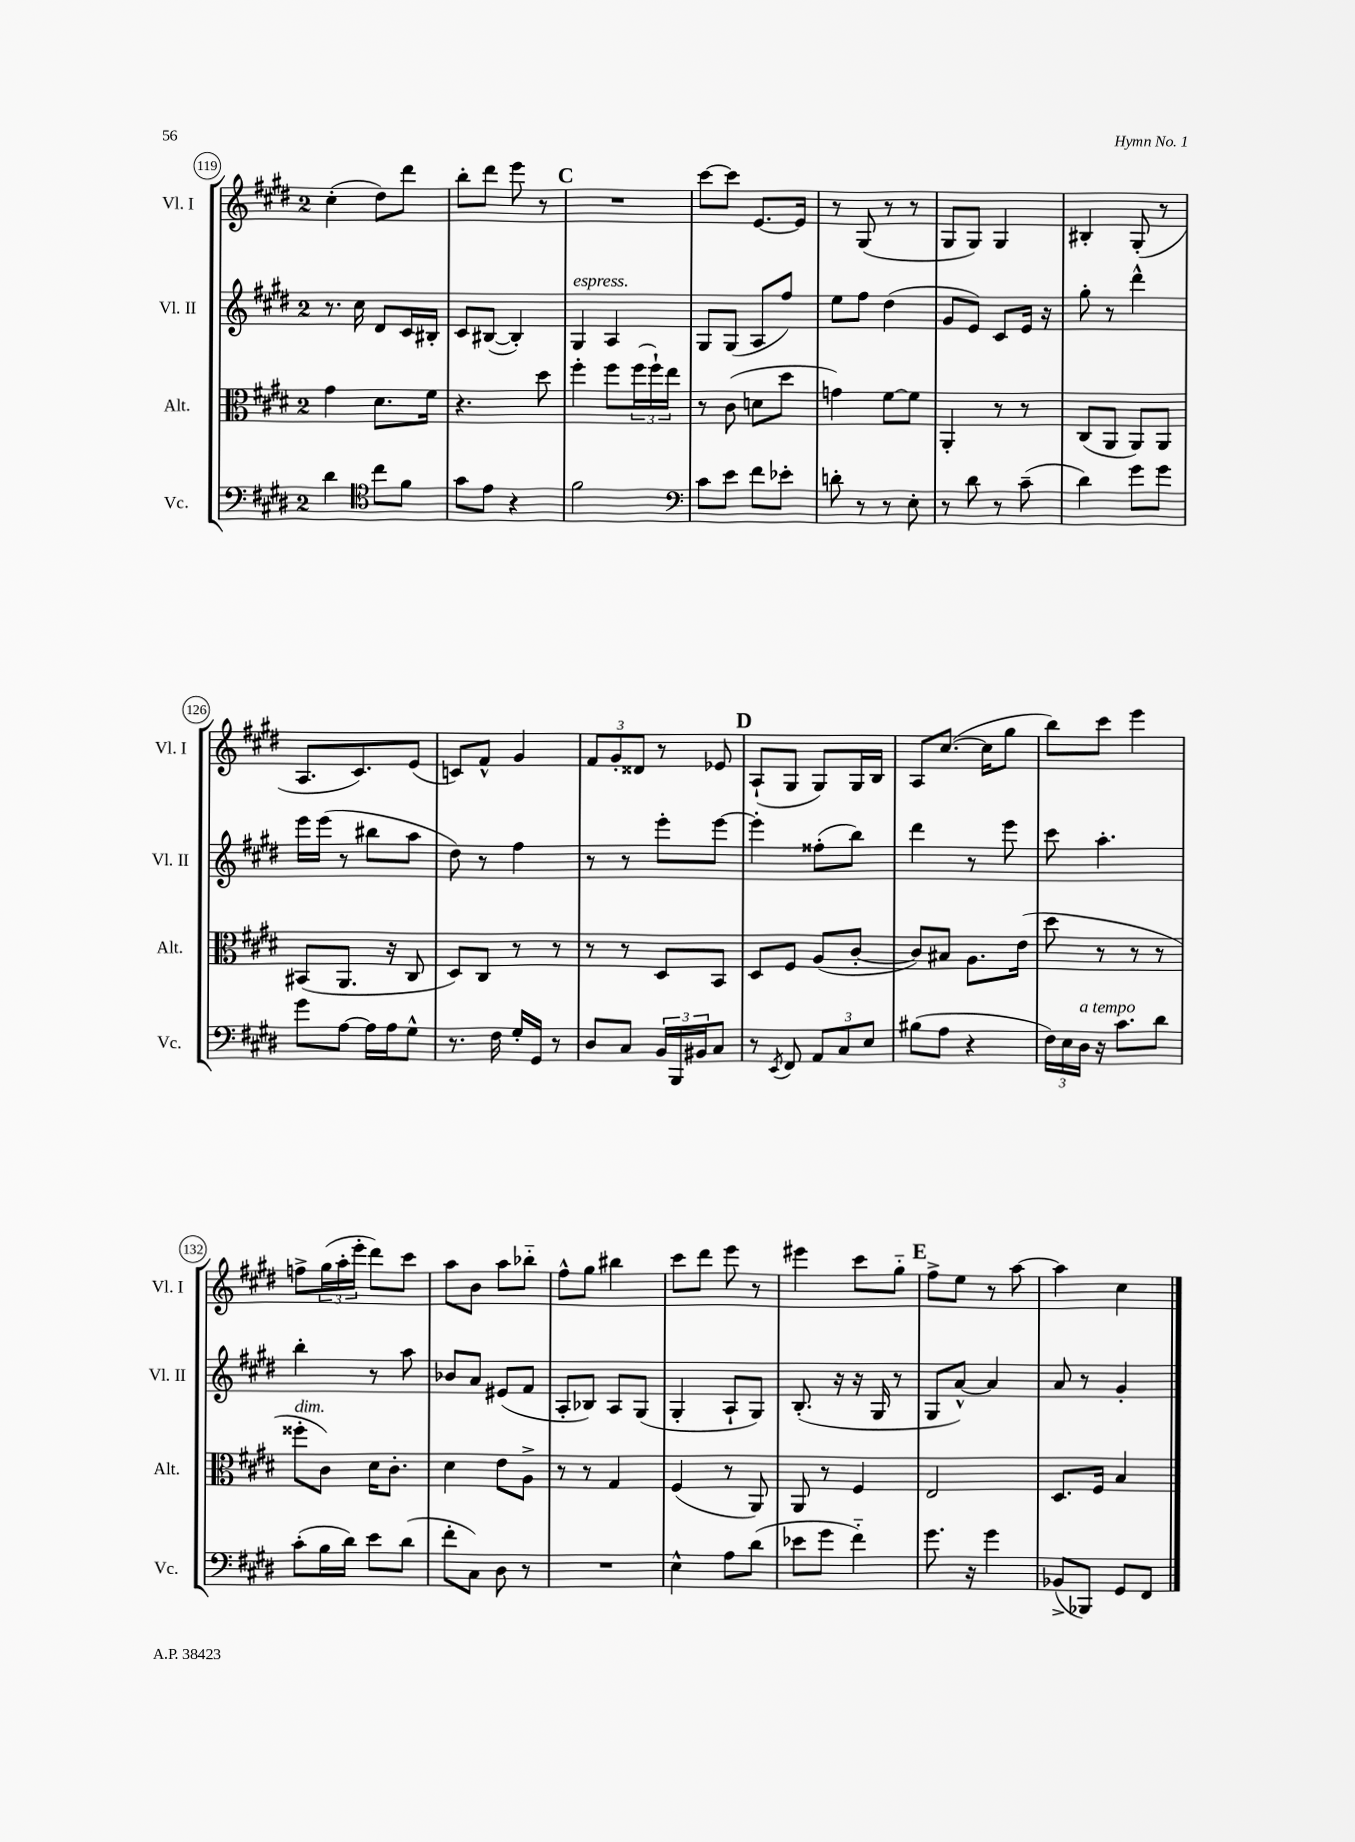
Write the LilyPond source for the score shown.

<<
\new StaffGroup <<
\new Staff = "s0" \with { instrumentName = "Vl. I" shortInstrumentName = "Vl. I" } {
    \clef treble \key e \major \once \override Staff.TimeSignature.style = #'single-digit \time 2/4
    cis''4-.( dis''8) dis'''8 |
    b''8-. dis'''8 e'''8 r8 |
    \mark \markup { \bold "C" } R2 |
    cis'''8~ cis'''8 e'8.~ e'16 |
    r8 gis8( r8 r8 |
    gis8 gis8) gis4 |
    bis4-. gis8-.( r8 |
    a8. cis'8.) e'8( |
    c'8) fis'8-^ gis'4 |
    \tuplet 3/2 { fis'8 gis'8-. disis'8 } r8 ees'8 |
    \mark \markup { \bold "D" } a8-!( gis8 gis8) gis16 b16 |
    a8 cis''8.~( cis''16 gis''8 |
    b''8) cis'''8 e'''4 |
    f''8-> \tuplet 3/2 { gis''16( a''16-. e'''16-. } dis'''8) cis'''8 |
    a''8 b'8 a''8 bes''8-_ |
    fis''8-^ gis''8 bis''4 |
    cis'''8 dis'''8 e'''8 r8 |
    eis'''4 cis'''8 gis''8-_ |
    \mark \markup { \bold "E" } fis''8-> e''8 r8 a''8~ |
    a''4 cis''4 \bar "|." |
}
\new Staff = "s1" \with { instrumentName = "Vl. II" shortInstrumentName = "Vl. II" } {
    \clef treble \key e \major \once \override Staff.TimeSignature.style = #'single-digit \time 2/4
    r8. cis''16 dis'8 cis'16 bis16-. |
    cis'8 bis8~( bis4-.) |
    \mark \markup { \bold "C" } gis4^\markup { \italic "espress." } a4 |
    gis8 gis8( a8 fis''8) |
    e''8 fis''8 dis''4( |
    gis'8 e'8) cis'8 e'16 r16 |
    gis''8-. r8 dis'''4-^ |
    e'''16 e'''16( r8 bis''8 a''8 |
    dis''8) r8 fis''4 |
    r8 r8 e'''8-. e'''8~ |
    \mark \markup { \bold "D" } e'''4-. fisis''8-.( b''8) |
    dis'''4 r8 e'''8 |
    cis'''8 a''4.-. |
    b''4-. r8 a''8 |
    bes'8 a'8 eis'8( fis'8 |
    a8-. bes8) a8 gis8( |
    gis4-. a8-! gis8) |
    b8.-.( r16 r16 gis16 r8 |
    \mark \markup { \bold "E" } gis8 a'8~-^) a'4 |
    a'8 r8 gis'4-. \bar "|." |
}
\new Staff = "s2" \with { instrumentName = "Alt." shortInstrumentName = "Alt." } {
    \clef alto \key e \major \once \override Staff.TimeSignature.style = #'single-digit \time 2/4
    gis'4 dis'8. fis'16 |
    r4. dis''8 |
    \mark \markup { \bold "C" } fis''4-. fis''8 \tuplet 3/2 { fis''16( fis''16-!) e''16 } |
    r8 cis'8( d'8 dis''8 |
    g'4) fis'8~ fis'8 |
    a,4-. r8 r8 |
    cis8( a,8 a,8) a,8 |
    bis,8( a,8. r16 cis8 |
    dis8) cis8 r8 r8 |
    r8 r8 dis8 b,8 |
    \mark \markup { \bold "D" } dis8 fis8 a8( cis'8~-. |
    cis'8) bis8 a8. e'16( |
    dis''8 r8 r8 r8 |
    fisis''8-.^\markup { \italic "dim." } cis'8) dis'16 cis'8.-. |
    dis'4 e'8 a8-> |
    r8 r8 gis4 |
    fis4( r8 a,8) |
    a,8 r8 fis4 |
    \mark \markup { \bold "E" } e2 |
    dis8. fis16 b4 \bar "|." |
}
\new Staff = "s3" \with { instrumentName = "Vc." shortInstrumentName = "Vc." } {
    \clef bass \key e \major \once \override Staff.TimeSignature.style = #'single-digit \time 2/4
    dis'4 \clef tenor cis''8 fis'8 |
    gis'8 e'8 r4 |
    \mark \markup { \bold "C" } fis'2 |
    \clef bass cis'8 e'8 fis'8 ees'8-. |
    d'8-. r8 r8 e8-. |
    r8 dis'8 r8 cis'8--( |
    dis'4) gis'8 gis'8 |
    gis'8 a8~ a16 a16 gis8-^ |
    r8. fis16 gis16-. gis,16 r8 |
    dis8 cis8 \tuplet 3/2 { b,16 b,,16 bis,16 } cis8 |
    \mark \markup { \bold "D" } r8 \acciaccatura { e,8 } fis,8 \tuplet 3/2 { a,8 cis8 e8 } |
    bis8( a8 r4 |
    \tuplet 3/2 { fis16) e16 dis16^\markup { \italic "a tempo" } } r16 cis'8. dis'8 |
    cis'8-.( b16 dis'16) e'8 dis'8( |
    fis'8-. cis8) dis8 r8 |
    R2 |
    e4-^ a8 dis'8( |
    ees'8 gis'8 fis'4-_) |
    \mark \markup { \bold "E" } gis'8. r16 gis'4 |
    bes,8->( bes,,8) gis,8 fis,8 \bar "|." |
}
>>
>>
\layout { \context { \Score currentBarNumber = #119 \override BarNumber.stencil = #(make-stencil-circler 0.1 0.3 ly:text-interface::print) } }
